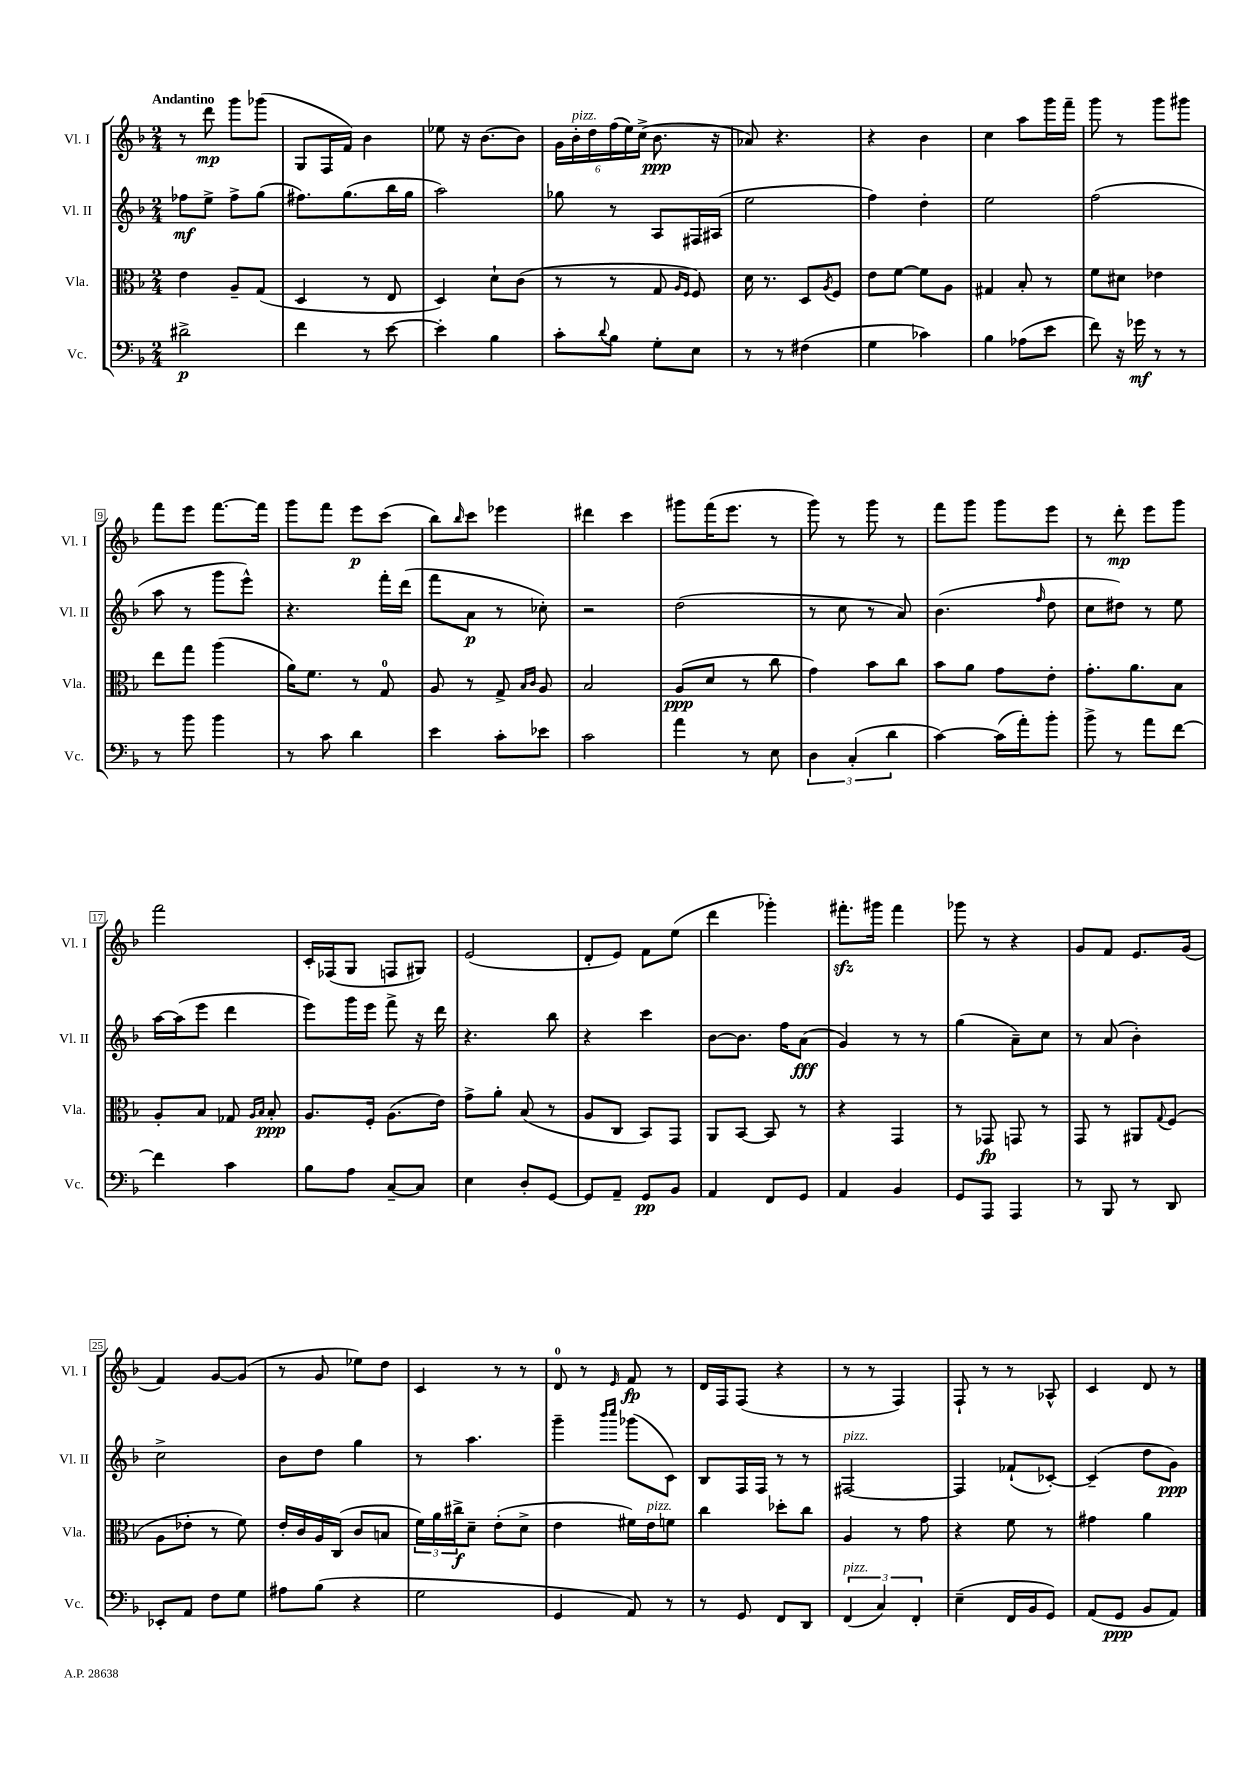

**kern	**kern	**kern	**kern
*staff4	*staff3	*staff2	*staff1
*clefF4	*clefC3	*clefG2	*clefG2
*k[b-]	*k[b-]	*k[b-]	*k[b-]
*M2/4	*M2/4	*M2/4	*M2/4
2d#^	4e	8ff-	8r
.	.	8ee^	8ddd
.	8A~	8ff-^	8ggg
.	(8G	(8gg	(8ggg-
=	=	=	=
4f	4D	8.ff#)	8G
.	.	.	16F
.	.	(8.gg	16f)
8r	8r	.	4b-
[8e	8E	16bb-	.
.	.	16gg	.
=	=	=	=
4e']	4D)	2aa)	8ee-
.	.	.	16r
.	.	.	[8.b-
4B-	8d`	.	.
.	(8c	.	8b-]
=	=	=	=
8c'	8r	8gg-	24g
.	.	.	24b-'
.	.	.	24dd
8qqd	.	.	.
8B-	8r	8r	(24ff
.	.	.	24ee)
.	.	.	(24cc^
8G'	8G	8A	8.b-
.	16qqA	.	.
.	16qqF	.	.
8E	8F)	16F#	.
.	.	(16A#	16r
=	=	=	=
8r	16d	2ee	8a-)
.	8.r	.	.
8r	.	.	4.r
(4F#	8D	.	.
.	8qA	.	.
.	8F	.	.
=	=	=	=
4G	8e	4ff)	4r
.	[8f	.	.
4c-)	8f]	4dd'	4b-
.	8A	.	.
=	=	=	=
4B-	4G#	2ee	4cc
(8A-	8B-'	.	8aa
8e	8r	.	16ggg
.	.	.	16fff~
=	=	=	=
8f)	8f	(2ff	8ggg
16r	8d#	.	8r
16g-	.	.	.
8r	4e-	.	8ggg
8r	.	.	8ggg#
=	=	=	=
8r	8ee	8aa	8fff
8b-	8gg	8r	8eee
4b-	(4aa	8ggg	[8.fff
.	.	8eee^^)	.
.	.	.	16fff]
=	=	=	=
8r	16a)	4.r	8ggg
.	8.f	.	.
8c	.	.	8fff
4d	8r	.	8eee
.	8G	16fff'	(8ccc
.	.	(16ddd	.
=	=	=	=
4e	8A	8fff	8bb-)
.	.	.	16qqbb-
.	8r	8a	8ccc
8c'	8G^	8r	4eee-
.	16qqB-	.	.
.	16qqc	.	.
8e-	8A	8cc-')	.
=	=	=	=
2c	2B-	2r	4ddd#
.	.	.	4ccc
=	=	=	=
4a	(8A	(2dd	8ggg#
.	8d	.	(16fff
.	.	.	8.eee
8r	8r	.	.
8E	8cc	.	8r
=	=	=	=
6D	4g)	8r	8ggg)
.	.	8cc	8r
(6C'	.	.	.
.	8b-	8r	8ggg
6d	.	.	.
.	8cc	8a)	8r
=	=	=	=
[4c)	8b-	(4.b-	8fff
.	8a	.	8ggg
(16c]	8g	.	8ggg
16a')	.	.	.
.	.	16qqff	.
8b-'	8e'	8dd	8eee
=	=	=	=
8b-^	8.g'	8cc	8r
8r	.	8dd#)	8ddd'
.	8.a	.	.
8a	.	8r	8eee
[8f	8B-	8ee	8ggg
=	=	=	=
4f]	8A'	[16aa	2fff
.	.	(16aa]	.
.	8B-	8eee	.
4c	8G-	4ddd	.
.	16qqA	.	.
.	16qqB-	.	.
.	8B-'	.	.
=	=	=	=
8B-	8.A	8eee)	16c'
.	.	.	(16F-
8A	.	16ggg	8G
.	16F'	16eee	.
[8C~	(8.A	8fff^	8F
8C]	.	16r	8G#)
.	16e)	16ddd	.
=	=	=	=
4E	8g^	4.r	(2e
.	8a'	.	.
8D'	(8B-	.	.
[8GG	8r	8bb-	.
=	=	=	=
8GG]	8A	4r	8d'
8AA~	8C	.	8e)
8GG	8BB-)	4ccc	8f
8BB-	8GG	.	(8ee
=	=	=	=
4AA	8AA	[8b-	4ddd
.	[8BB-	8.b-]	.
8FF	8BB-]	.	4ggg-')
.	.	16ff	.
8GG	8r	(8a	.
=	=	=	=
4AA	4r	4g)	8.fff#'
.	.	.	16ggg#
4BB-	4GG	8r	4fff#
.	.	8r	.
=	=	=	=
8GG	8r	(4gg	8ggg-
8AAA	8GG-	.	8r
4AAA	8GG	8a~)	4r
.	8r	8cc	.
=	=	=	=
8r	8GG	8r	8g
8BBB-	8r	(8a	8f
8r	8AA#	4b-')	8.e
.	8qqG	.	.
8DD	(8F	.	.
.	.	.	(16g
=	=	=	=
8EE-'	8A	2cc^	4f)
8AA	8e-'	.	.
8F	8r	.	[8g
8G	8f)	.	(8g]
=	=	=	=
8A#	16e'	8b-	8r
.	16c	.	.
(8B-	16A	8dd	8g
.	(16C	.	.
4r	8c	4gg	8ee-)
.	8B	.	8dd
=	=	=	=
2G	24f)	8r	4c
.	24a	.	.
.	24cc#^	.	.
.	8d~	4.aa	.
.	(8e'	.	8r
.	8d^	.	8r
=	=	=	=
4GG	4e	4ggg~	8d
.	.	.	8r
.	.	16qqbbb-	.
.	.	16qqcccc	16qqe
8AA)	16f#)	(8ggg-	8f
.	16e	.	.
8r	8f	8c)	8r
=	=	=	=
8r	4cc	8B-	16d
.	.	.	16F
8GG	.	16F	(8F
.	.	16F	.
8FF	8dd-'	8r	4r
8DD	8cc	8r	.
=	=	=	=
(6FF	4A	[2F#	8r
.	.	.	8r
6C)	.	.	.
.	8r	.	4F)
6FF'	.	.	.
.	8g	.	.
=	=	=	=
(4E~	4r	4F#]	8F`
.	.	.	8r
16FF	8f	(8f-`	8r
16BB-	.	.	.
8GG)	8r	[8c-')	8A-^^
=	=	=	=
(8AA	4g#	(4c-~]	4c
8GG	.	.	.
8BB-	4a	8dd	8d
8AA)	.	8g)	8r
==	==	==	==
*-	*-	*-	*-
